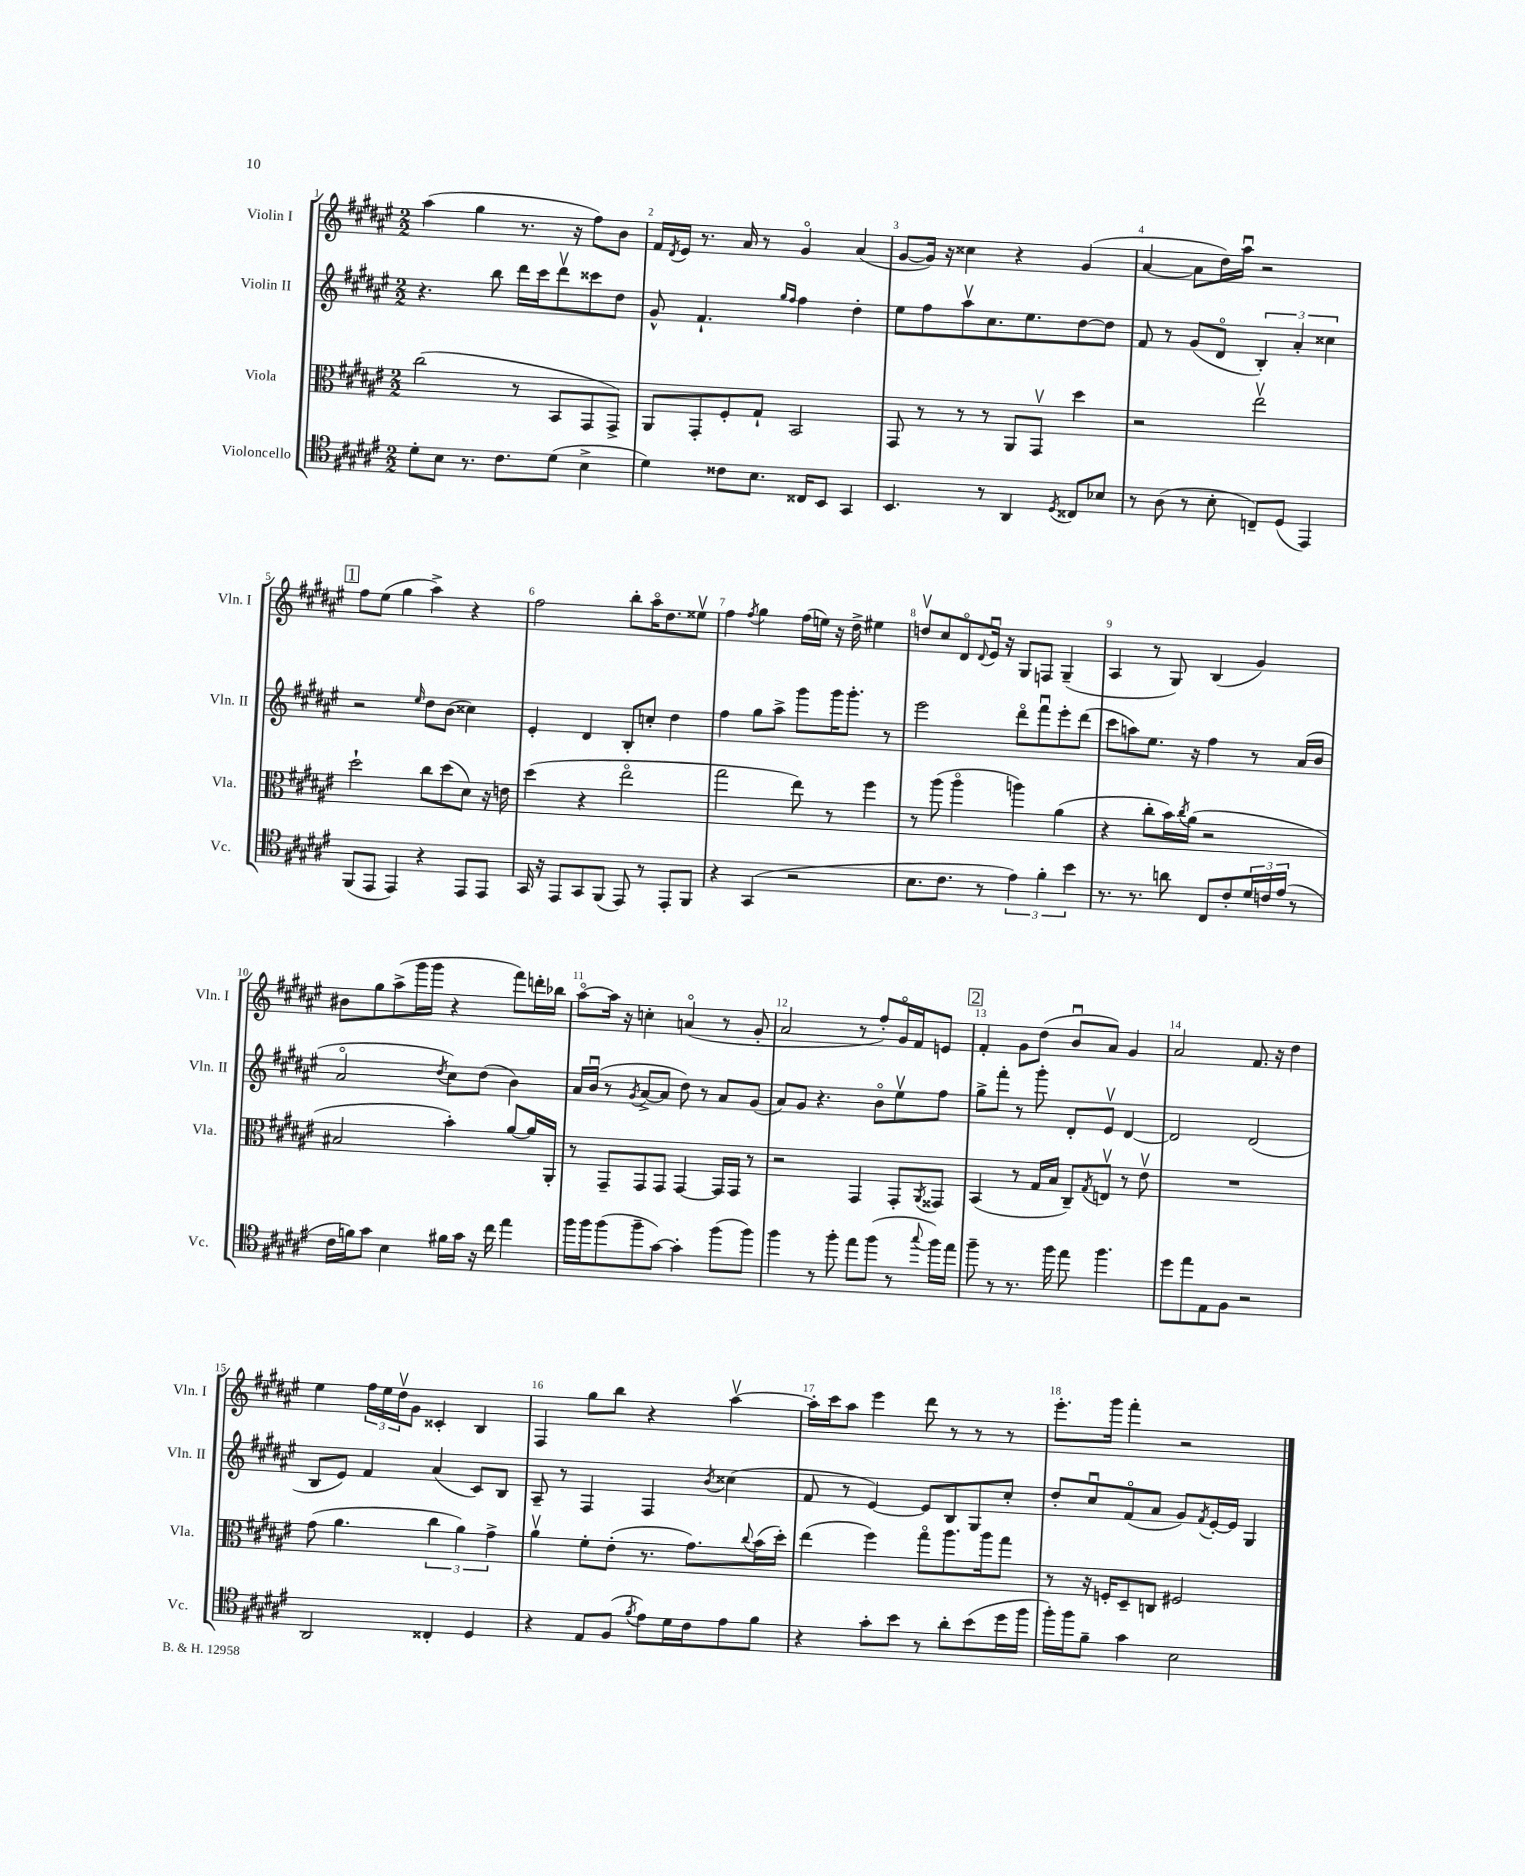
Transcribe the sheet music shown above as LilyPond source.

<<
\new StaffGroup <<
\new Staff = "s0" \with { instrumentName = "Violin I" shortInstrumentName = "Vln. I" } {
    \clef treble \key fis \major \numericTimeSignature \time 2/2
    ais''4( gis''4 r8. r16 fis''8) b'8 |
    fis'16 \acciaccatura { dis'8 } eis'16 r8. ais'16 r8 gis'4\flageolet ais'4( |
    gis'8~ gis'16) r16 cisis''4 r4 gis'4( |
    ais'4~ ais'8 dis''16) ais''16\downbow r2 |
    \mark \markup { \box "1" } fis''8 eis''8( gis''4 ais''4->) r4 |
    fis''2 b''8-. ais''16\flageolet dis''8. eisis''8\upbow |
    fis''4 \acciaccatura { fis''8 } gis''4 fis''16( e''16) r16 dis''16-> eis''4 |
    d''8\upbow cis''8 dis'8\flageolet \appoggiatura { dis'8 } eis'16\downbow r16 gis8 f8 gis4--( |
    ais4 r8 gis8) b4( gis'4) |
    bis'8 gis''8 ais''8->( gis'''16 gis'''16 r4 fis'''8) d'''16-. bes''16 |
    ais''8~\flageolet ais''16 r16 c''4-. a'4\flageolet( r8 gis'8-. |
    ais'2 r8 fis''8-.) gis'16\flageolet fis'16 e'8 |
    \mark \markup { \box "2" } fis'4-. gis'8 dis''8( b'8\downbow ais'8) gis'4 |
    ais'2 fis'8. r16 dis''4 |
    eis''4 \tuplet 3/2 { fis''16 eis''16 dis''16\upbow } gis'8 cisis'4-. b4 |
    fis4 gis''8 b''8 r4 ais''4~\upbow |
    ais''16-. cis'''16 ais''8 eis'''4 dis'''8 r8 r8 r8 |
    eis'''8.-. gis'''16 fis'''4-. r2 \bar "|." |
}
\new Staff = "s1" \with { instrumentName = "Violin II" shortInstrumentName = "Vln. II" } {
    \clef treble \key fis \major \numericTimeSignature \time 2/2
    r4. b''8 dis'''16 cis'''16 dis'''8\upbow cisis'''8 dis''8 |
    gis'8-^ fis'4.-! \grace { gis''16 fis''16 } fis''4 dis''4-. |
    eis''8 fis''8 ais''8\upbow cis''8. eis''8. dis''8~ dis''8 |
    fis'8 r8 gis'8( dis'8\flageolet \tuplet 3/2 { b4-.) ais'4-. cisis''4 } |
    \mark \markup { \box "1" } r2 \grace { eis''16 } dis''8 b'8( cisis''4) |
    eis'4-. dis'4 b8-. c''8-. dis''4 |
    fis''4 gis''8 ais''8-> gis'''8 gis'''16 gis'''8.-. r8 |
    eis'''2 dis'''8\flageolet fis'''8\downbow eis'''8-. dis'''8( |
    cis'''8 a''8) eis''8. r16 fis''4 r8 ais'16( b'16 |
    ais'2\flageolet \acciaccatura { dis''8 } cis''8) dis''8( b'4) |
    ais'16 b'16\downbow( r8 \acciaccatura { gis'8 } ais'8~-> ais'8 dis''8) r8 ais'8 gis'8( |
    ais'8) gis'8 r4. b'8\flageolet eis''8\upbow fis''8 |
    \mark \markup { \box "2" } gis''8-> fis'''8-. r8 gis'''8-. dis'8-. eis'8\upbow dis'4~ |
    dis'2 dis'2( |
    b8 eis'8) fis'4 ais'4( cis'8) b8 |
    ais8-- r8 fis4 fis4 \acciaccatura { b'8 } cisis''4( |
    fis'8 r8 eis'4~) eis'8 b8 gis8 cis''8-. |
    dis''8-. cis''8\downbow fis'8\flageolet( ais'8 gis'8) \acciaccatura { fis'8 } eis'16~-. eis'16 gis4 \bar "|." |
}
\new Staff = "s2" \with { instrumentName = "Viola" shortInstrumentName = "Vla." } {
    \clef alto \key fis \major \numericTimeSignature \time 2/2
    cis''2( r8 b,8 gis,8 gis,8->) |
    ais,8 gis,8-. fis8-. gis8-! b,2 |
    gis,8 r8 r8 r8 ais,8 gis,8\upbow dis''4 |
    r2 eis''2\upbow |
    \mark \markup { \box "1" } dis''2-! cis''8 dis''8( dis'8) r16 e'16 |
    dis''4( r4 eis''2\flageolet |
    gis''2 eis''8) r8 fis''4 |
    r8 ais''8( ais''4\flageolet a''4) ais'4( |
    r4 cis''8-. b'16) \acciaccatura { cis''8 } ais'16( r2 |
    bis2 b'4-.) ais'8~ ais'16 ais,16-. |
    r8 gis,8-- gis,8 gis,8 gis,4~ gis,16 gis,16 r8 |
    r2 gis,4 gis,8-. \acciaccatura { ais,8 } gisis,8 |
    \mark \markup { \box "2" } b,4( r8 gis16 b16 cis8--) \acciaccatura { gis8 } e8\upbow r8 eis'8\upbow |
    R1 |
    gis'8( ais'4. \tuplet 3/2 { cis''4 ais'4) gis'4-> } |
    ais'4\upbow fis'8-. eis'8-.( r8. gis'8.) \appoggiatura { cis''8 } b'16( dis''16-.) |
    eis''4( fis''4) gis''8\flageolet ais''8. ais''16 gis''8 |
    r8 r16 f16-. dis8-- c8 fis2 \bar "|." |
}
\new Staff = "s3" \with { instrumentName = "Violoncello" shortInstrumentName = "Vc." } {
    \clef tenor \key fis \major \numericTimeSignature \time 2/2
    dis'8-. b8 r8. cis'8. dis'8( b4-> |
    dis'4) cisis'8 b8. cisis16 b,8 gis,4 |
    b,4. r8 ais,4 \acciaccatura { dis8 } cisis8 bes8 |
    r8 ais8( r8 b8-. c8--) dis8( eis,4) |
    \mark \markup { \box "1" } fis,8( eis,8 eis,4) r4 eis,8 eis,8 |
    gis,16 r16 eis,8 gis,8 fis,8( eis,8) r8 eis,8-. fis,8 |
    r4 gis,4( r2 |
    b8. cis'8. r8 \tuplet 3/2 { eis'4) fis'4-. b'4 } |
    r8. r8. a'8 cis8 cis'8-. \tuplet 3/2 { dis'16 c'16 eis'16( } r8 |
    cis'16 f'16) gis'8 b4 fis'16 gis'16 r16 cis''16 eis''4 |
    fis''16 fis''16 fis''8( fis''8-- gis'8~) gis'4-. fis''8( fis''8) |
    fis''4 r8 fis''8-. eis''8 fis''8( r8 \appoggiatura { gis''8 } fis''16) eis''16 |
    \mark \markup { \box "2" } fis''8-- r8 r8. fis''16 eis''8 fis''4. |
    dis''8 eis''8 eis8 fis8 r2 |
    ais,2 cisis4-. dis4 |
    r4 eis8 fis8( \acciaccatura { fis'8 } eis'8) dis'16 cis'16 eis'8 fis'8 |
    r4 gis'8-. b'8 r8 ais'8-. b'8( dis''16 fis''16 |
    fis''16-.) fis''16 fis'8-- gis'4 b2 \bar "|." |
}
>>
>>
\layout { \context { \Score \override BarNumber.break-visibility = ##(#f #t #t) barNumberVisibility = #all-bar-numbers-visible } }
